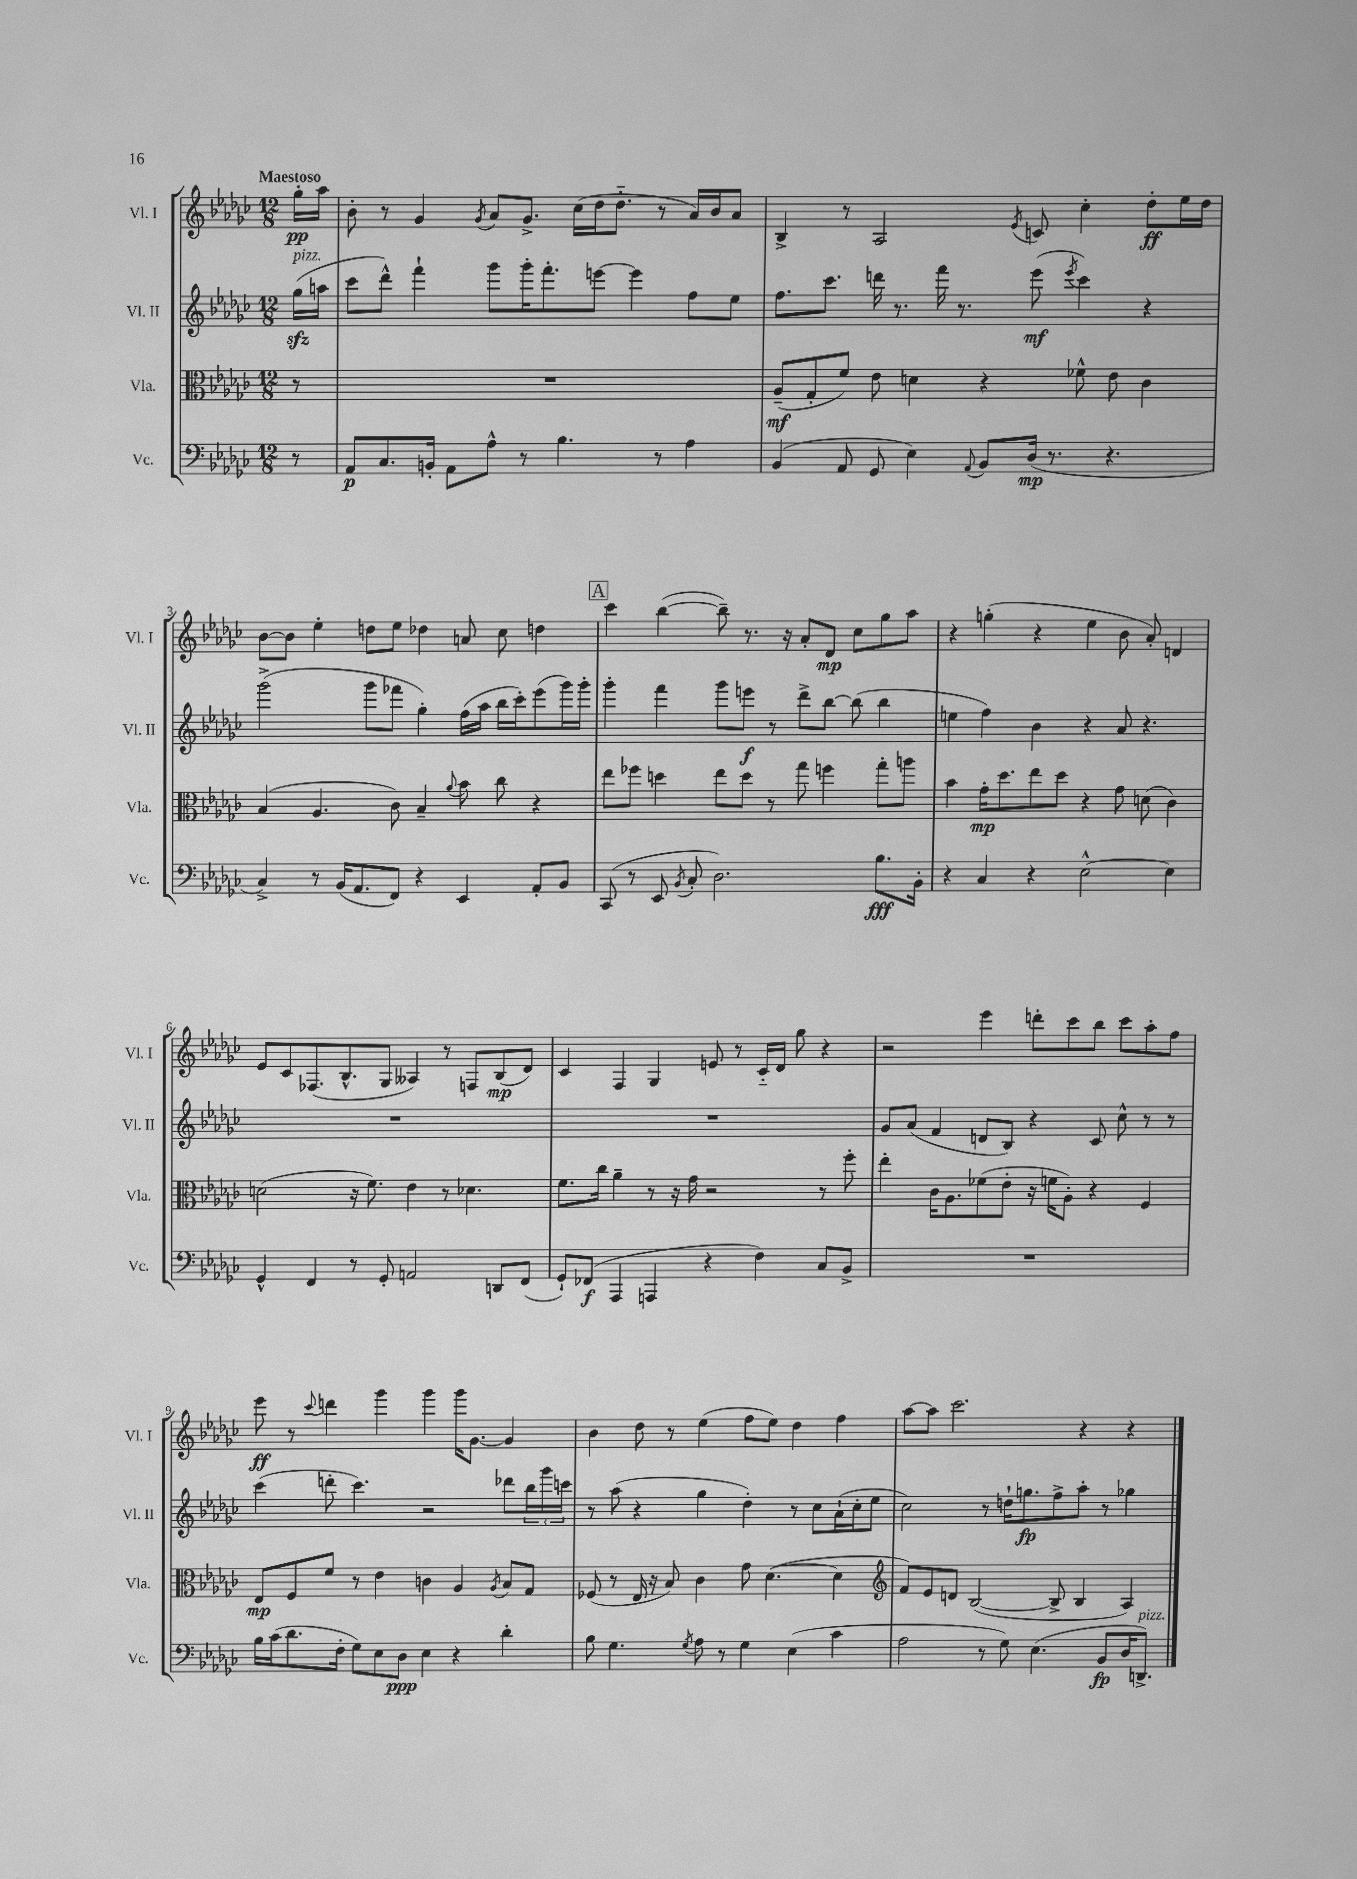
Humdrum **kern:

**kern	**kern	**kern	**kern
*staff4	*staff3	*staff2	*staff1
*clefF4	*clefC3	*clefG2	*clefG2
*k[b-e-a-d-g-c-]	*k[b-e-a-d-g-c-]	*k[b-e-a-d-g-c-]	*k[b-e-a-d-g-c-]
*M12/8	*M12/8	*M12/8	*M12/8
8r	8r	(16gg-\LL	16gg-'\LL
.	.	16aa\JJ	16aa-\JJ
=	=	=	=
8AA-/L	1.r	8ccc-\L	8b-'\
8.C-/	.	8ddd-^^\J)	8r
.	.	4fff`\	4g-/
16BB'/Jk	.	.	.
8AA-\L	.	.	.
.	.	.	8qg-/
8A-^^\J	.	8ggg-\L	8a-/L
8r	.	16ggg-'\K	8.g-^/J
.	.	8.fff'\	.
4.B-\	.	.	.
.	.	.	(16cc-\LL
.	.	[8eee\J	16dd-\J
.	.	.	8.dd-'~\J
.	.	4eee\]	.
8r	.	.	8r
4A-\	.	8ff\L	16a-/LL)
.	.	.	16b-/J
.	.	8ee-\J	8a-/J
=	=	=	=
(4BB-/	(8A-~/L	8.ff\L	4B-^/
.	8G-'/	.	.
.	.	8.ccc-\J	.
8AA-/	8f/J)	.	8r
8GG-/	8e-\	16ddd\	2A-/
.	.	8.r	.
4E-\)	4d\	.	.
.	.	16fff\	.
.	.	8.r	.
8qqAA-/	.	.	.
8BB-/L	4r	.	.
.	.	.	8qe-/
(16D-/Jk	.	(8eee-\	8c/
8.r	.	.	.
.	.	8qeee-/	.
.	8f-^^\	4ccc-\)	4cc-'\
4.r	8e-\	.	.
.	4c-\	4r	8dd-'\L
.	.	.	16ee-\L
.	.	.	16dd-\JJ
=	=	=	=
4C-^/)	(4B-/	(2ggg-^\	[8b-\L
.	.	.	8b-\]J
8r	4.A-/	.	4ee-'\
(16BB-/LK	.	.	.
8.AA-/	.	.	.
.	.	8ggg-\L	8dd\L
8FF/J)	8c-\)	8fff-\J	8ee-\J
4r	4B-~/	4gg-'\)	4dd-\
.	8qqa-/	.	.
4EE-/	8b-\	(16ff\LL	8a/
.	.	16aa-\JJ	.
.	8cc-\	16bb-\LL	8cc-\
.	.	16ccc-'\J)	.
8AA-'/L	4r	(8eee-\	4dd\
8BB-/J	.	16ggg-\L)	.
.	.	16ggg-'\JJ	.
=	=	=	=
(8CC-/	8ee-\L	4ggg-'\	4ccc-\
8r	8ff-\J	.	.
8EE-/	4dd\	4fff\	([4bb-\
8qBB-/	.	.	.
8C-'/	.	.	.
2.D-\)	8ee-\L	8ggg-\L	8bb-~\])
.	8dd\J	8eee\J	8.r
.	8r	8r	.
.	.	.	16r
.	8gg-\	8ddd-^\L	8a-'/L
.	4ff\	[8bb-\J	8d-/J
.	.	(8bb-\]	8cc-\L
8.B-\L	8gg-'\L	4bb-\	8gg-\
.	8aa\J	.	8aa-\J
16BB-'\Jk	.	.	.
=	=	=	=
4r	4b-\	4ee\	4r
4C-/	16g-'\LK	4ff\)	(4gg'\
.	8.dd-\	.	.
4r	8ee-\	4b-\	4r
.	8dd-\J	.	.
[2E-^^\	4r	4r	4ee-\
.	8g-\	8a-/	8b-\
.	(8d\	4.r	8a-'/)
4E-\]	4c-\)	.	4d/
=	=	=	=
4GG-^^/	(2d\	1.r	8e-/L
.	.	.	8c-/
4FF/	.	.	(8.F-/
.	.	.	8.B-^^/
8r	16r	.	.
.	8.f\)	.	.
8GG-'/	.	.	8G-/J
2AA/	4e-\	.	4A--/)
.	8r	.	8r
.	4.d-\	.	8F/L
8DD/L	.	.	(8B-/
(8FF/J	.	.	8d-/J)
=	=	=	=
8GG-`/L)	8.f\L	1.r	4c-/
(8FF-/J	.	.	.
.	16cc-\Jk	.	.
4AAA-/	4a-~\	.	4F/
4AAA/	8r	.	4G-/
.	16r	.	.
.	16g-\	.	.
4r	2r	.	8e/
.	.	.	8r
4F\)	.	.	16c-'~/LL
.	.	.	16d-/JJ
.	.	.	8gg-\
8C-/L	8r	.	4r
8BB-^/J	8ff'\	.	.
=	=	=	=
1.r	4ee-'\	8g-/L	2r
.	.	(8a-/J	.
.	16c-\LK	4f/	.
.	8.A-\	.	.
.	(8f-\	8d/L	4eee-\
.	8e-'\J	8B-/J)	.
.	16r	4r	8ddd'\L
.	16f\LK	.	.
.	8A-'\J)	.	8ccc-\
.	4r	8c-/	8bb-\J
.	.	8cc-^^\	8ccc-\L
.	4F/	8r	8aa-'\
.	.	8r	8ff\J
=	=	=	=
16B-\LL	8E-/L	(4ccc-\	8eee-\
(16c-\J	.	.	.
8.d-\	8F/	.	8r
.	.	.	8qqccc-/
.	8f/J	8ddd'\	4ddd\
16F'\Jk	.	.	.
8G-\L)	8r	4.ccc-\)	.
8E-\	4e-\	.	4ggg-\
8D-\J	.	.	.
4E-\	4c\	2r	4ggg-\
4r	4A-/	.	16ggg-\LK
.	.	.	[8.g-\J
.	8qA-/	.	.
4d-'\	8B-/L	8ddd-\L	4g-/]
.	8G-/J	24bb-\L	.
.	.	24ggg-\	.
.	.	24ccc\JJ	.
=	=	=	=
8B-\	(8F-/	8r	4b-\
4.G-\	8r	(8aa-\	.
.	16E-/	4r	8dd-\
.	16r	.	.
.	8B-/)	.	8r
8qG-/	.	.	.
8A-\	4c-\	4gg-\	(4ee-\
8r	.	.	.
4G-\	8g-\	4dd-'\)	8ff\L
.	([4.d-\	.	8ee-\J)
(4E-\	.	8r	4dd-\
.	.	8cc-\L	.
4c-\	4d-\]	(16a-`\L	4ff\
.	.	16cc-'\J	.
.	.	8ee-\J	.
=	=	=	=
*	*clefG2	*	*
2A-\	8f/L)	2cc-\)	[8aa-\L
.	8e-/	.	8aa-\]J
.	8d/J	.	2.ccc-\
.	([2B-/	.	.
8r	.	8r	.
8G-\)	.	16dd`\LK	.
.	.	8.gg\	.
(4.E-\	.	.	.
.	8B-^/]	8ff^\	.
.	4B-/	8aa-'\J	4r
8BB-/L	.	8r	.
16D-/K	4A-/)	4gg-\	4r
8.DD^/J)	.	.	.
==	==	==	==
*-	*-	*-	*-
